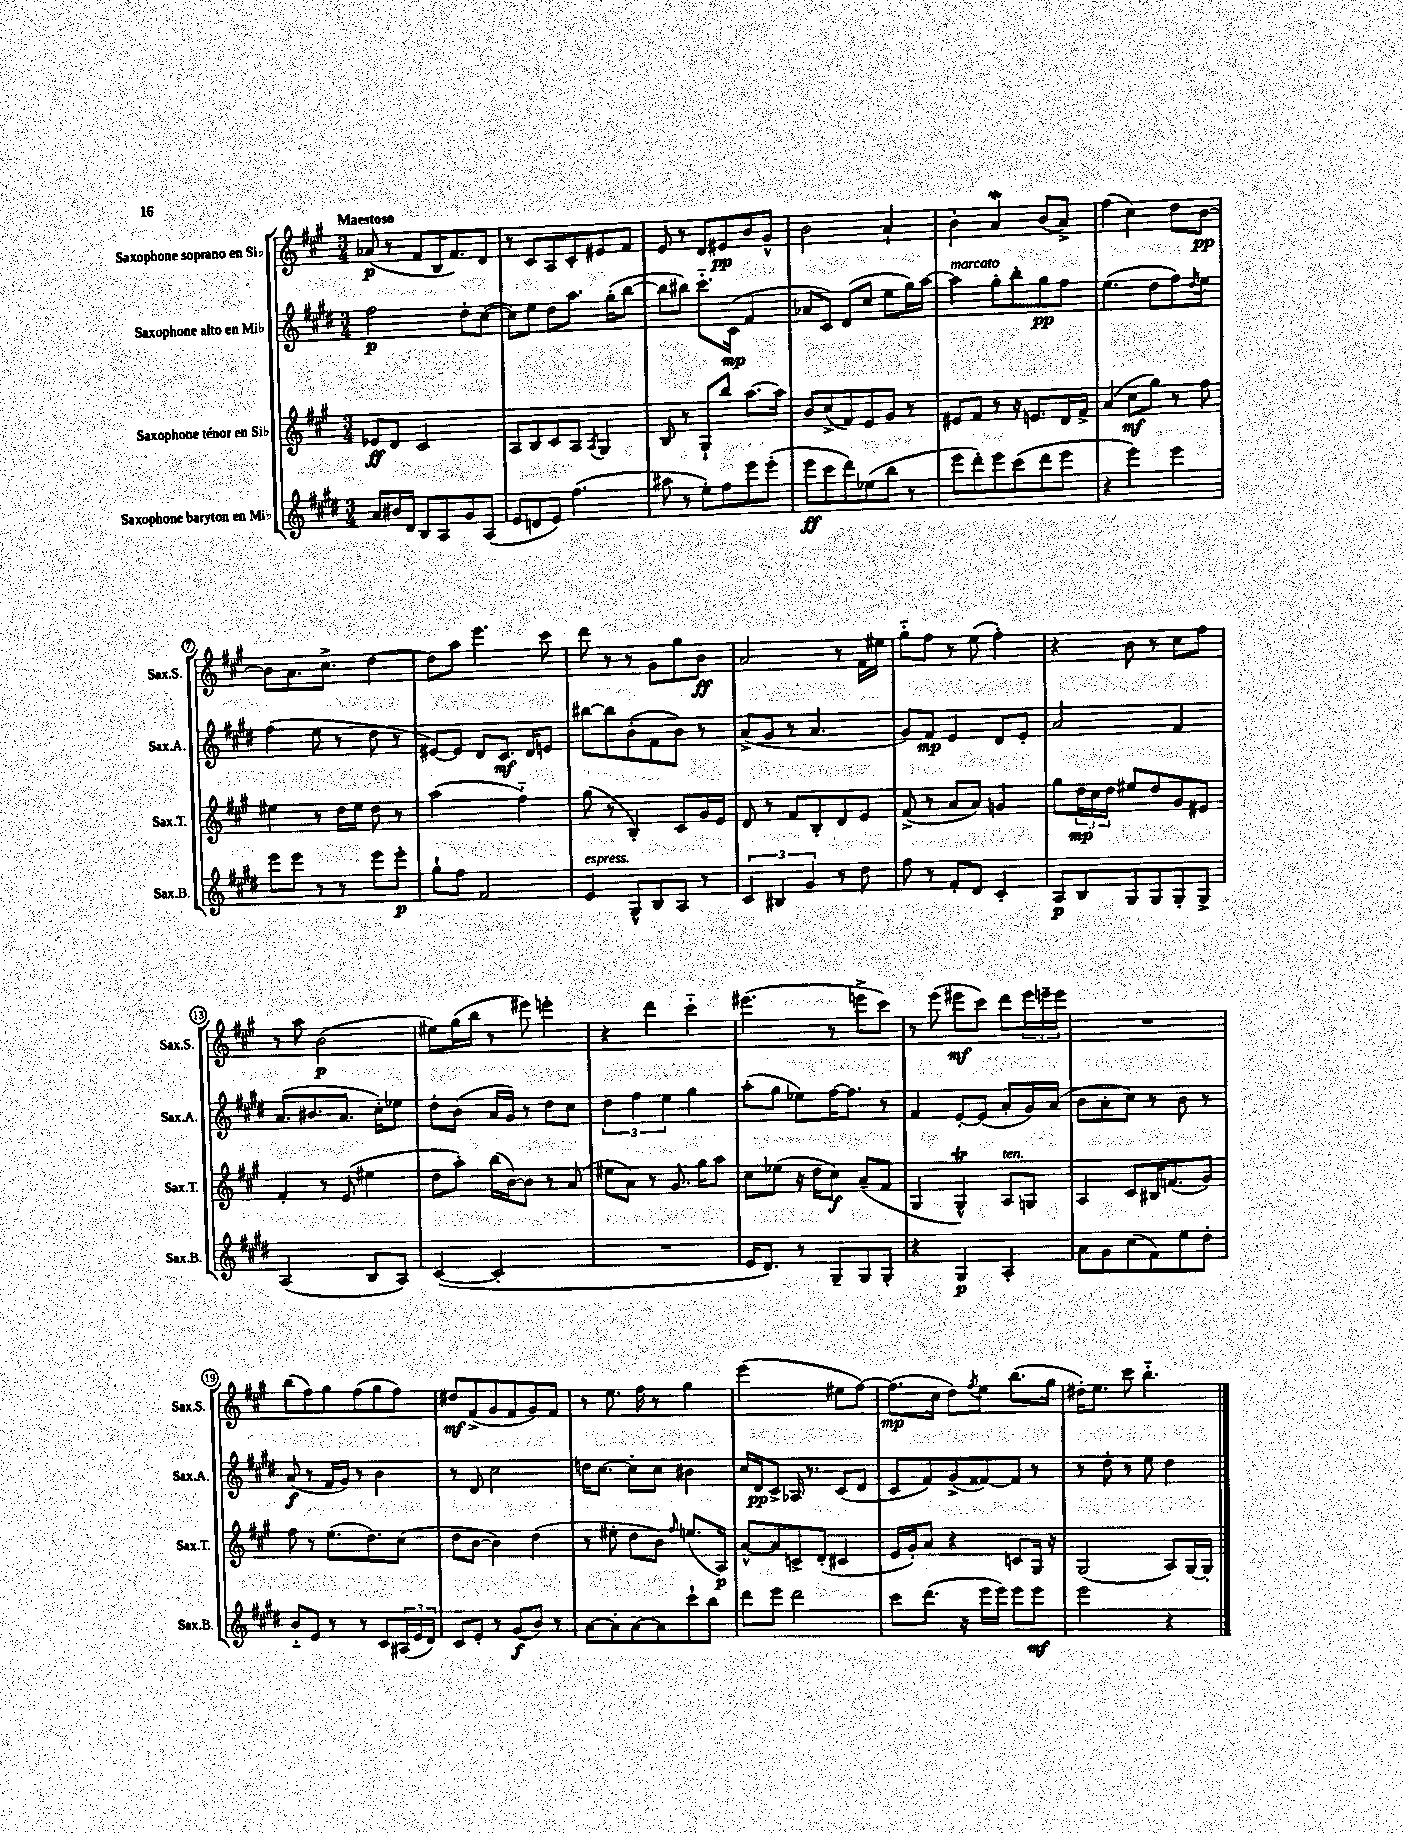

**kern	**kern	**kern	**kern
*staff4	*staff3	*staff2	*staff1
*clefG2	*clefG2	*clefG2	*clefG2
*k[f#c#g#d#]	*k[f#c#g#]	*k[f#c#g#d#]	*k[f#c#g#]
*M3/4	*M3/4	*M3/4	*M3/4
8a/L	8e-/L	2ff#\	(8a-/
16b#/L	8d/J	.	8r
16d#/JJ	.	.	.
8B/L	2c#/	.	8f#/L
8A/	.	.	16B/K
.	.	.	8.f#/)
8g#/	.	8dd#'\L	.
(8A/J	.	([8cc#\J	8d/J
=	=	=	=
8e/L	8A/L	8cc#\]L)	8r
8d/	8B/	8ee\J	8c#/L
8e/J)	8c#/	8dd#\L	8A/
(4.ff#\	8A/J	8.aa\J	8c#'/
.	8qA/	.	.
.	4G#/	.	8e#/
.	.	(16gg#'\LK	.
.	.	[8bb\J	8f#/J
=	=	=	=
8aa#\	8B/	8bb\]L	8e/
8r	8r	8bb#\J)	8r
8ee'\L)	8G#`/L	8.ccc#'~\L	8d/L
8ff#\	8bb/J	.	8e#/
.	.	(16c#\Jk	.
8eee\	[8.aa\L	4f#/	8b/
(8eee'\J	.	.	8g#^^/J
.	16aa\]Jk	.	.
=	=	=	=
8eee\L	8b/L	8a-/L	2b\
8ccc#\	(8cc#^/	8c#/J)	.
8ddd#\)	8f#/)	(8d#/L	.
(8ee-\	8e/	8cc#/J	.
8bb\J	8g#/J	8ee\L	4a`/
8r	8r	16gg#\L)	.
.	.	[16aa\JJ	.
=	=	=	=
8eee\L	8e#/L	4aa\]	4b'\
8ddd#'\)	8f#/J	.	.
8eee\	8r	8gg#'\L	4a/
(8ccc#\	16r	8bb'\	.
.	8.e/L	.	.
8ddd#\	.	8gg#\	(8b/L
8eee\J	16d/L	8ff#\J	8a^/J)
.	16f#^/JJ	.	.
=	=	=	=
4r	(4a/	(4.ee\	(4ff#\
4eee\)	8cc#\L	.	4cc#\)
.	8gg#\J)	8dd#\L	.
4eee\	8r	8ff#\)	8dd\L
.	.	8qdd#/	.
.	8ff#\	8ee\J	[8b\J
=	=	=	=
8eee\L	4ee#\	(4ff#\	8b\]L
8eee\J	.	.	8.a\
8r	8r	8ee\	.
.	.	.	8.cc#^\J
8r	16dd\LL	8r	.
.	16ee#\JJ	.	.
8eee\L	8dd\	8dd#\	[4dd\
8eee'\J	8r	8r	.
=	=	=	=
8gg#`\L	(2aa\	[8e#/L)	8dd\]L
8ff#\J	.	8e#/]J	8aa\J
2f#/	.	8d#/L	4.eee\
.	.	8.c#/J	.
.	4ff#'~\)	.	.
.	.	16d#/LK	.
.	.	8e/J	8ccc#\
=	=	=	=
4e/	(8gg#\	[8bb#\L	8ddd\
.	8r	8bb#\]	8r
8G#^^/L	4B'/)	(8b'\	8r
8B/	.	8f#\	8g#\L
8A/J	8c#/L	8b\J)	8gg#\
8r	16g#/L	8r	8b\J
.	16e/JJ	.	.
=	=	=	=
6c#/	8d/	(8a^/L	2a/
.	8r	8g#/J	.
6B#/	.	.	.
.	8f#/L	8r	.
6g#/	.	.	.
.	8B'/	4.a/	.
8r	8d/	.	8r
8dd#\	8e/J	.	16f#\LL
.	.	.	16ee#\JJ
=	=	=	=
8ff#\	(8f#^/	8g#/L)	8gg#'~\L
8r	8r	8f#/J	8ff#\J
8f#'/L	8a/L	4e/	8r
8d#/J	8a/J)	.	(8ee\
4c#'/	4g/	8d#/L	4ff#'\)
.	.	8e'/J	.
=	=	=	=
8A/L	8gg#\L	2a/	4r
8B/	24dd\L	.	.
.	24cc#\	.	.
.	24dd\JJ	.	.
8G#/	8ee#/L	.	8b\
8G#/	8dd/	.	8r
8G#'/	8g#/	4f#/	8cc#\L
8G#^/J	8e#/J	.	8ff#\J
=	=	=	=
(2A/	4f#'/	(8.a/L	8r
.	.	.	8aa\
.	.	8.b#/	.
.	8r	.	(2b\
.	(8e/	8.a/J	.
8B/L	4ee#\	.	.
.	.	16cc#'\LK)	.
8A/J)	.	8ee-\J	.
=	=	=	=
([4c#/	8dd\L	8dd#'\L	8ee#\L)
.	8aa'\J)	(8b\J	(16gg#\L
.	.	.	16bb\JJ
2c#'/]	(16bb\LL	16a/LL	8r
.	[16b\J)	16g#/JJ)	.
.	8b\]J	8r	8eee#\)
.	8r	8dd#\L	4eee'\
.	(8a/	8cc#\J	.
=	=	=	=
2.r	8ee#\L	6dd#\	4r
.	8a\J)	.	.
.	.	6ff#\	.
.	8r	.	4ddd\
.	.	6ee\	.
.	8.g#/	.	.
.	.	4gg#\	4ccc#'~\
.	16gg#\LK	.	.
.	8aa\J	.	.
=	=	=	=
16e/LK	8cc#\L	(8aa'\L	(4.eee#\
8.d#/J)	.	.	.
.	(8ee-\J	8gg#\J	.
8r	16r	8ee-\L)	.
.	16dd\LK	.	.
8G#~/L	8cc#\J)	[16ff#\K	8r
.	.	8.ff#\]J	.
8G#/	(8a~/L	.	8eee^\L
8G#'/J	8f#/J	8r	8ccc#\J)
=	=	=	=
4r	4G#/	4f#/	8r
.	.	.	(8eee\
4G#/	4G#^^/)	[8e'/L	8eee#\L
.	.	(8e/]J	8ccc#\J)
4A'/	8A/L	8a'/L	8ddd\L
.	8G/J	16g#/L)	24eee#\L
.	.	.	24eee~\
.	.	(16a/JJ	.
.	.	.	24eee\JJ
=	=	=	=
8a\L	4A/	8b\L	2.r
8g#\	.	8a'\	.
(8cc#\	8c#/L	8cc#\J)	.
8f#\)	16B#/K	8r	.
.	(8.f/	.	.
8ee\	.	8b\	.
8dd#'\J	8g#/J)	8r	.
=	=	=	=
8b'~/L	8ff#\	(8a/	(8bb\L
8e/J	8r	8r	8ff#\)
8r	(8.ee\L	16f#/LL	8gg#\
.	.	16g#/JJ)	.
8r	.	8r	(8ff#\
.	8.dd\)	.	.
8c#/L	.	4b\	8gg#\
(24A#/L	(8cc#\J	.	8ff#\J)
24e/	.	.	.
24d#/JJ)	.	.	.
=	=	=	=
8c#/L	8dd\L	8r	8dd#/L
8e'/J	[8b\J	8d#/	(8f#^/
8r	4b\])	2cc#\	8g#/
(8g#/L	.	.	8f#/
8b/J)	(4dd\	.	8g#/)
8r	.	.	8f#/J
=	=	=	=
[8a\L	8r	16dd\LK	8r
.	.	[8.cc#\J	.
8a'\]	8ee#'\	.	8.ee\
[8a\	8dd\L	8cc#'\]L	.
.	.	.	16ff#\
8a\]	8b\J)	8cc#\J	8r
.	16qqff#/	.	.
8ccc#`\	(8.ee/L	4b#\	4gg#\
8bb\J	.	.	.
.	16A/Jk)	.	.
=	=	=	=
8ddd#\L	[8a^^/L	16cc#/LL	(2eee\
.	.	16d#/J	.
8eee\J	8a/]	8c#^/J	.
2ddd#\	8c^/	16A-/	.
.	.	8.r	.
.	(8d'/J	.	.
.	4c#/	(8c#/L	8ee#\L
.	.	8d#/J	[8ff#\J)
=	=	=	=
8ccc#\L	16e/LL	8c#/L	(8.ff#\]L
.	16g#'/J)	.	.
(8.ddd#\J	8a/J	8f#/)	.
.	.	.	16cc#\Jk
.	4r	(8g#^/	8dd\L)
16r	.	.	.
.	.	.	8qff#/
16eee\LL	.	[8f##/)	8ee\J
16eee\JJ)	.	.	.
8eee\L	8c/L	8f##/]J	(8.bb\L
8eee\J	16G#/Jk	8r	.
.	16r	.	16gg#\Jk
=	=	=	=
2eee\	(2G#/	8r	16dd#'\LK)
.	.	.	8.ee\J
.	.	8dd#'\	.
.	.	8r	8ccc#\
.	.	8ee\	4.bb'~\
4r	8A/L)	4dd#\	.
.	[16G#/L	.	.
.	16G#'/]JJ	.	.
==	==	==	==
*-	*-	*-	*-
